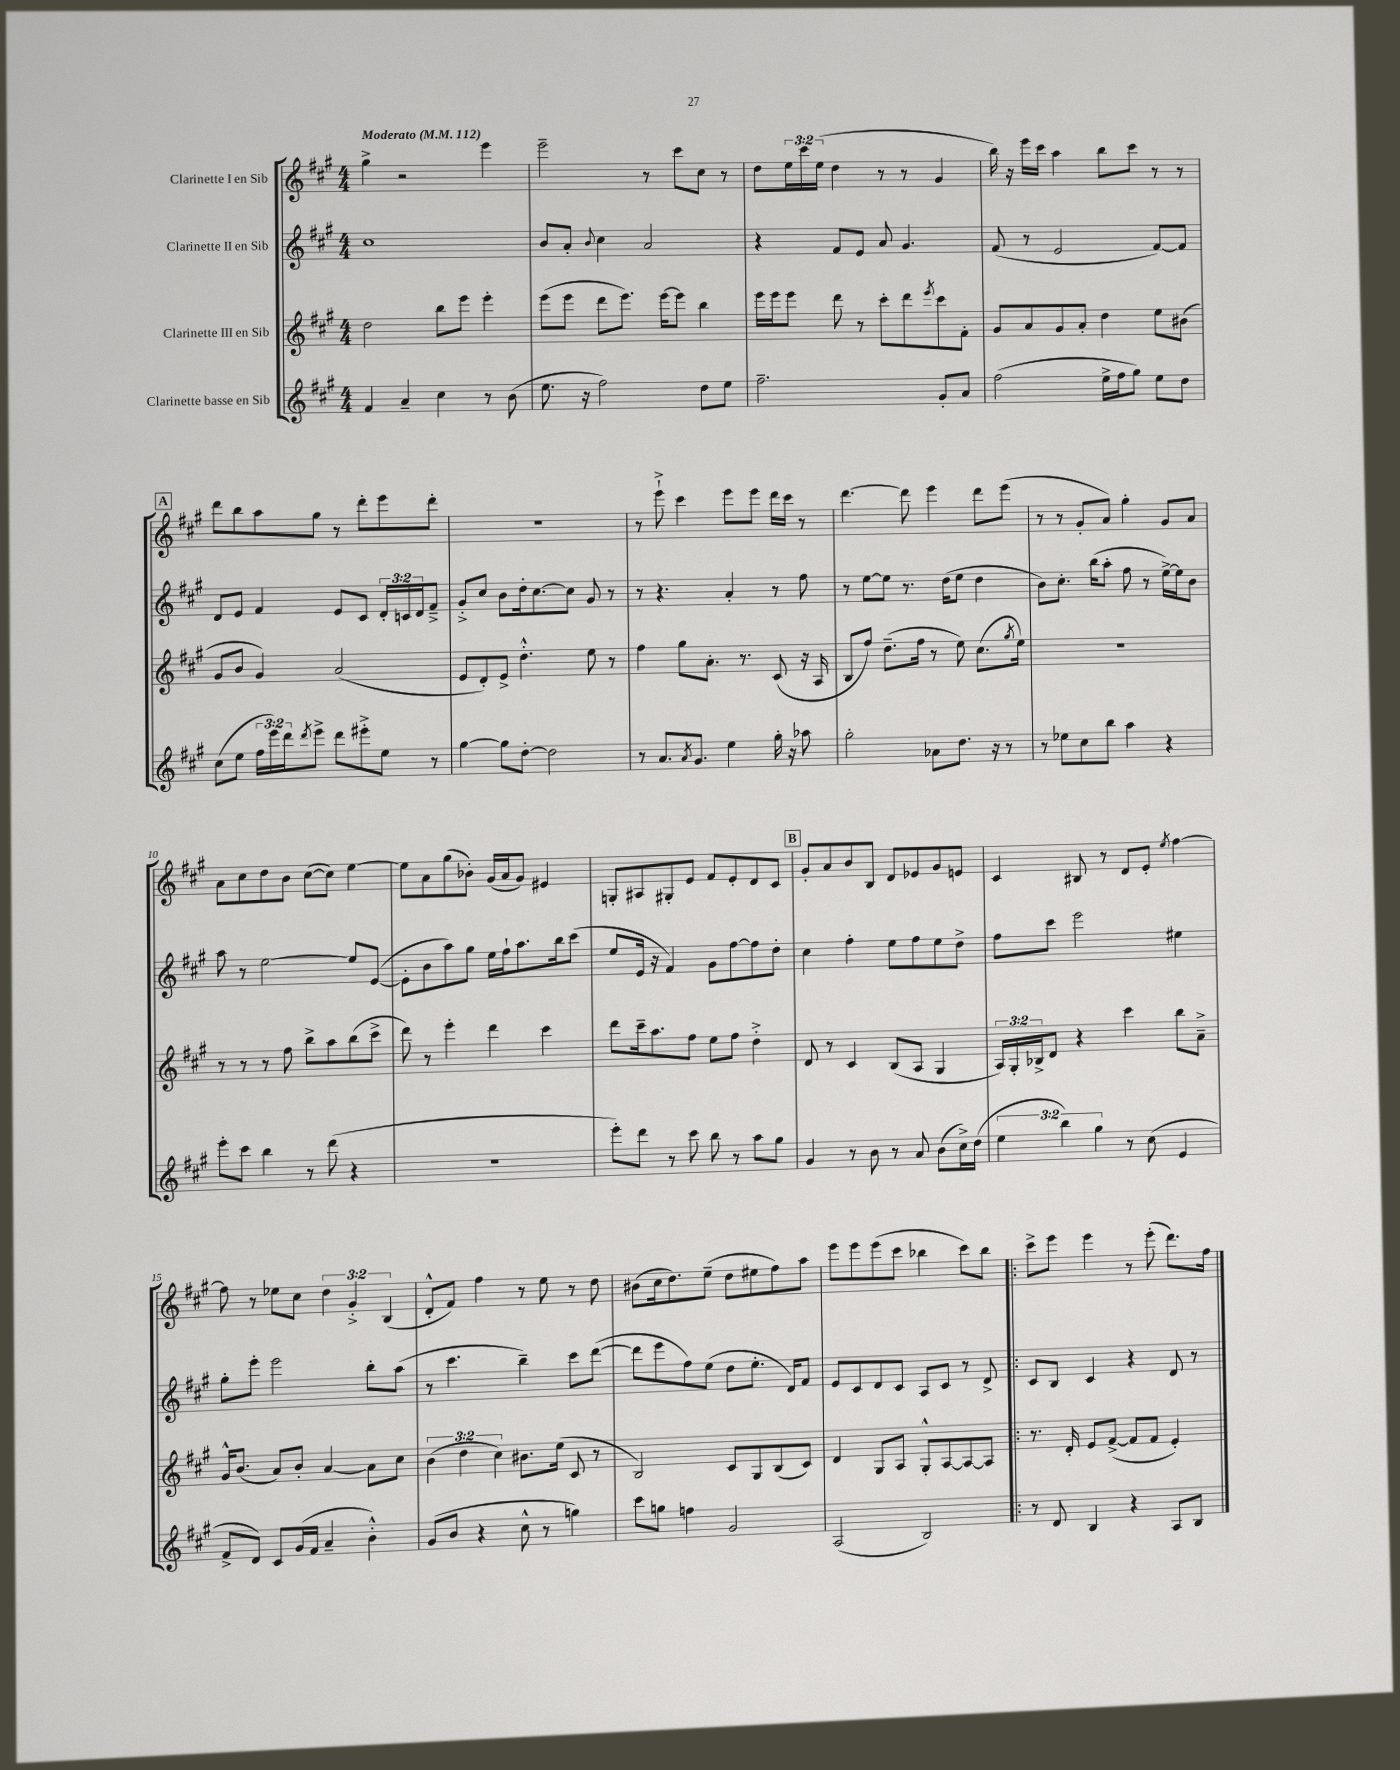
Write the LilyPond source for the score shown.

<<
\new StaffGroup <<
\new Staff = "s0" \with { instrumentName = "Clarinette I en Sib" } {
    \clef treble \key a \major \numericTimeSignature \time 4/4 \override Staff.TupletNumber.text = #tuplet-number::calc-fraction-text \tempo "Moderato" 4 = 112
    gis''4-> r2 e'''4 |
    e'''2-- r8 cis'''8 cis''8 r8 |
    d''8 \tuplet 3/2 { e''16 cis'''16 e''16( } d''4 r8 r8 gis'4 |
    b''16) r16 e'''16 cis'''16 a''4 b''8 cis'''8 r8 r8 |
    \mark \markup { \box "A" } d'''8 b''8 a''8 gis''8 r8 d'''8-. e'''8 d'''8-. |
    R1 |
    r8 e'''8-!-> cis'''4 e'''8 e'''8 d'''16 cis'''16 r8 |
    d'''4.~ d'''8 e'''4 d'''8 e'''8( |
    r8 r8 gis'8-. a'8) gis''4-. gis'8 a'8 |
    a'8 cis''8 d''8 b'8 cis''8~( cis''8) e''4~ |
    e''8 a'8 gis''8( bes'8-.) gis'16( a'16 gis'8) eis'4 |
    g8-. ais8 gis8-. e'8 fis'8 e'8-. d'8 cis'8 |
    \mark \markup { \box "B" } gis'8-. a'8 b'8 b8 d'8 ees'8 gis'8 e'8 |
    cis'4 bis8 r8 d'8 e'8-. \acciaccatura { e''8 } fis''4~ |
    fis''8 r8 ees''8 cis''8 \tuplet 3/2 { d''4 gis'4-.-> b4( } |
    d'8-.-^ fis'8) fis''4 r8 e''8 r8 d''8 |
    bis'8( cis''16 d''8.) e''8--( d''8 eis''8 fis''8) a''8 |
    e'''8 e'''8 e'''8( cis'''8 bes''4 cis'''8) bes''8 |
    \bar ".|:" cis'''8-> e'''8 e'''4 r8 e'''8-.( d'''8.) fis''16 \bar "|." |
}
\new Staff = "s1" \with { instrumentName = "Clarinette II en Sib" } {
    \clef treble \key a \major \numericTimeSignature \time 4/4 \override Staff.TupletNumber.text = #tuplet-number::calc-fraction-text
    cis''1 |
    b'8 a'8-. \appoggiatura { b'8 } cis''4 a'2 |
    r4 fis'8 e'8 a'8 gis'4. |
    fis'8( r8 e'2 fis'8~) fis'8 |
    \mark \markup { \box "A" } d'8 e'8 fis'4 e'8 cis'8 \tuplet 3/2 { d'16-. c'16 d'16 } fis'8---> |
    gis'8-.-> cis''8 b'8 d''16-. cis''8.~ cis''8 gis'8 r8 |
    r8 r4. a'4-. r8 fis''8 |
    r8 e''8~ e''8 r8. d''16( e''8 d''4 |
    b'8) cis''8.-. b''16( a''8-. fis''8 r8 e''16~->) e''16 b'8 |
    a''8 r8 e''2~ e''8 e'8~( |
    e'8-. b'8 a''8) gis''8 e''16 fis''16-! a''8. b''16 cis'''8( |
    e''8 e'16 r16 fis'4) gis'8 fis''8~ fis''8 d''8-. |
    \mark \markup { \box "B" } cis''4 fis''4-. e''8 fis''8 e''8 d''8-> |
    fis''8 cis'''8 e'''2 eis''4 |
    gis''8-. e'''8-. e'''2 b''8-. a''8( |
    r8 cis'''4. b''4--) cis'''8 d'''8~( |
    d'''8 e'''8 fis''8) e''8( d''8 e''8.-. d'16) fis'8 |
    e'8 cis'8 d'8 cis'8 a8 cis'8 r8 d'8-> |
    \bar ".|:" cis'8 b8 cis'4 r4 d'8 r8 \bar "|." |
}
\new Staff = "s2" \with { instrumentName = "Clarinette III en Sib" } {
    \clef treble \key a \major \numericTimeSignature \time 4/4 \override Staff.TupletNumber.text = #tuplet-number::calc-fraction-text
    d''2 b''8 e'''8 e'''4-. |
    e'''8( e'''8 d'''8 e'''8.) e'''16~ e'''8 b''4 |
    e'''16 e'''16 e'''8 d'''8 r8 cis'''8-. d'''8 \acciaccatura { e'''8 } cis'''8 fis'8-. |
    gis'8 a'8 gis'8 a'8-. d''4 e''8 bis'8( |
    \mark \markup { \box "A" } gis'8 b'8 gis'4) a'2( |
    e'8 d'8-.) e'8-> d''4.-.-^ e''8 r8 |
    fis''4 gis''8 a'8.-. r8. cis'8( r16 a16 |
    b8 fis''8) d''8.--( fis''16 r8 e''8) cis''8.( \acciaccatura { gis''8 } e''16) |
    R1 |
    r8 r8 r8 fis''8 b''8-> a''8 b''8( cis'''8-> |
    d'''8) r8 e'''4-. d'''4 cis'''4 |
    d'''8 cis'''16-- a''8. fis''8 e''8 fis''8 d''4-.-> |
    \mark \markup { \box "B" } d'8 r8 cis'4 b8( a8 gis4 |
    \tuplet 3/2 { a16) gis16-. bes16-> } d'8 r4 cis'''4 b''8 a'8---> |
    gis'16-^ b'8.( a'8) b'8-. a'4~ a'8 cis''8 |
    \tuplet 3/2 { b'4( d''4 cis''4) } bis'8. e''16( cis'8 r8 |
    b2) cis'8 gis8 b8( cis'8) |
    d'4 gis8 a8 gis8-.-^ a8~ a8~ a8 |
    \bar ".|:" r8. d'16-. e'8 fis'8~->( fis'8 fis'8 e'4-.) \bar "|." |
}
\new Staff = "s3" \with { instrumentName = "Clarinette basse en Sib" } {
    \clef treble \key a \major \numericTimeSignature \time 4/4 \override Staff.TupletNumber.text = #tuplet-number::calc-fraction-text
    fis'4 a'4-- cis''4 r8 b'8( |
    e''8. r16 fis''2) d''8 e''8 |
    fis''2.-- gis'8-. a'8 |
    fis''2( e''16-> fis''16 gis''8) e''8 d''8 |
    \mark \markup { \box "A" } cis''8( e''8 \tuplet 3/2 { fis''16 e'''16) d'''16 } \acciaccatura { d'''8 } e'''8-> d'''8 eis'''8-.-> e''8 r8 |
    gis''4~ gis''8 d''8~-. d''2 |
    r8 a'8. \acciaccatura { a'8 } gis'8. e''4 gis''16-. r16 aes''8 |
    gis''2-. aes'8 d''8. r16 r8 |
    r8 ees''8 cis''8 b''8 a''4 r4 |
    e'''8-. cis'''8 b''4 r8 d'''8( r4 |
    R1 |
    e'''8-.) d'''8 r8 cis'''8 b''8 r8 a''8 gis''8 |
    \mark \markup { \box "B" } gis'4 r8 b'8 r8 a'8 b'8( cis''16->) d''16( |
    \tuplet 3/2 { e''4 b''4) gis''4 } r8 cis''8( e'4 |
    fis'8-> d'8) cis'8 gis'16( fis'16 a'4-- b'4-.-^) |
    gis'8( b'8 r4 cis''8-^ r8 g''4) |
    cis'''8 g''8 f''4 gis'2 |
    a2( b2) |
    \bar ".|:" r8 d'8 b4 r4 a8 b8 \bar "|." |
}
>>
>>
